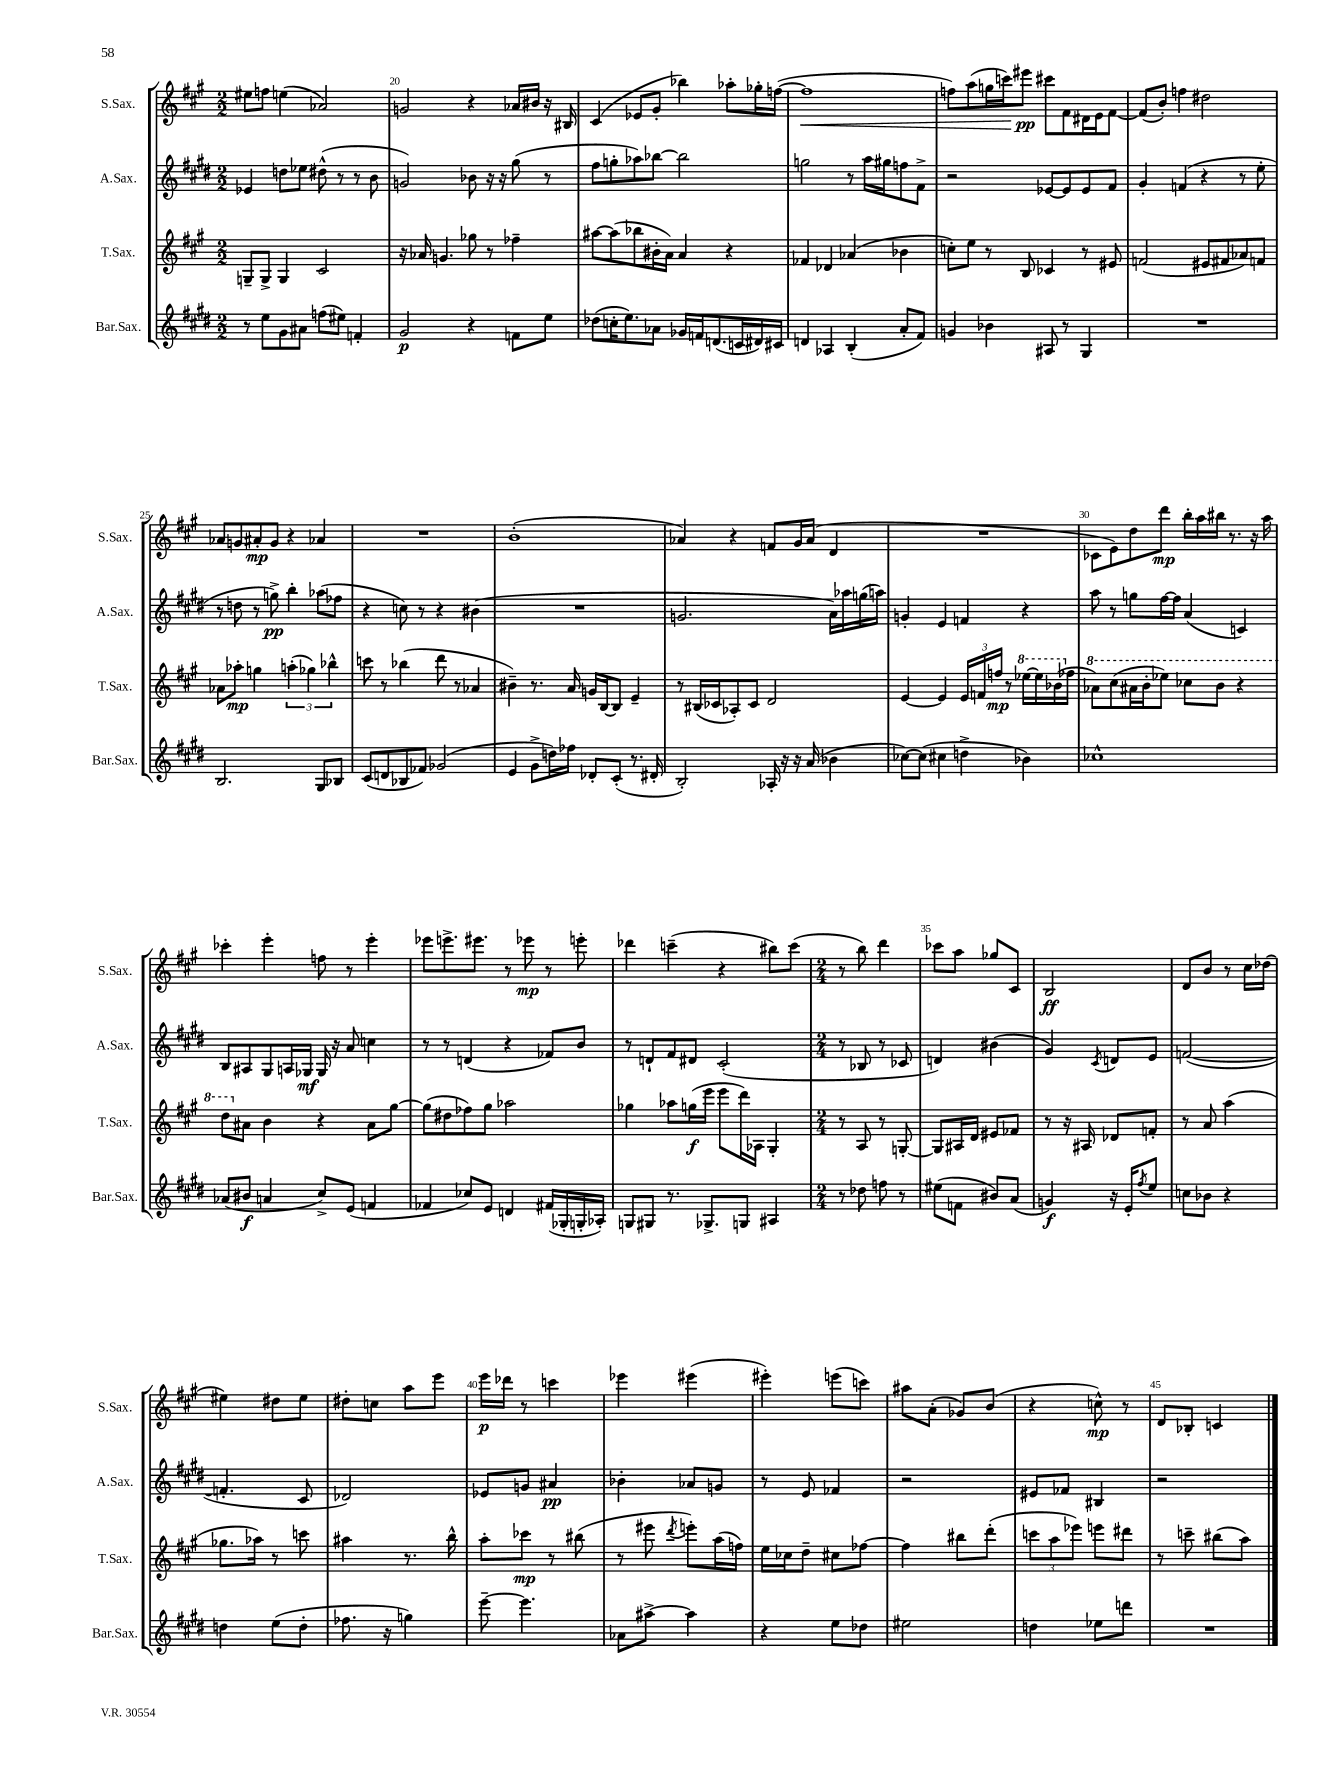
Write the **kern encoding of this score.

**kern	**kern	**kern	**kern
*staff4	*staff3	*staff2	*staff1
*clefG2	*clefG2	*clefG2	*clefG2
*k[f#c#g#d#]	*k[f#c#g#]	*k[f#c#g#d#]	*k[f#c#g#]
*M2/2	*M2/2	*M2/2	*M2/2
8r	8G~	4e-	8ee#
8ee	8G^	.	8ff
8g#	4G	8dd	(4ee
8a#	.	8ee-	.
(8ff	2c#	(8dd#^^	2a-)
8ee#)	.	8r	.
4f'	.	8r	.
.	.	8b	.
=	=	=	=
2g#	16r	2g)	2g
.	16a-	.	.
.	4.g	.	.
4r	8gg-	8b-	4r
.	8r	16r	.
.	.	16r	.
8f	4ff-~	(8gg#	16a-
.	.	.	16b#
8ee	.	8r	16r
.	.	.	16B#
=	=	=	=
(8dd-	[8aa#	8ff#	(4c#
16cc'	(8aa#]	8gg'	.
8.ee)	.	.	.
.	8bb-	8aa-)	8e-
8a-	16b#'	[8bb-	8g#'
.	16a)	.	.
16g-	4a	2bb-]	4bb-)
16f	.	.	.
(8.d	.	.	.
.	4r	.	8aa-'
16c	.	.	.
16d#)	.	.	16gg-'
16c#	.	.	([16ff
=	=	=	=
4d	4f-	2gg	1ff]
4A-	4d-	.	.
(4B'	(4a-	8r	.
.	.	16aa	.
.	.	16gg#	.
8a'	4b-	8ff	.
8f#)	.	8f#^	.
=	=	=	=
4g	8cc')	2r	8ff)
.	8ee	.	(8aa
4b-	8r	.	16gg
.	.	.	16ccc)
.	8B	.	8eee#
8A#	4c-	[8e-	8ccc#
8r	.	8e-]	8f#
4G#	8r	8e-	16d#
.	.	.	16e
.	8e#	8f#	[8f#
=	=	=	=
1r	(2f	4g#'	(8f#]
.	.	.	8b')
.	.	(4f	4ff
.	8e#	4r	2dd#
.	8f#	.	.
.	8a-)	8r	.
.	8f	8ee'	.
=	=	=	=
2.B	8a-	8r	8a-
.	8aa-'	8dd	8g
.	4gg	8r	8a#'
.	.	8gg^)	8g
.	(6aa'	4bb'	4r
.	6gg-)	.	.
8G#	.	(8aa-	4a-
.	6bb-^^	.	.
8B-	.	8ff-	.
=	=	=	=
(8c#	8ccc	4r	1r
8d	8r	.	.
8B-	(4bb-	8cc)	.
8f-)	.	8r	.
(2g-	8ddd	4r	.
.	8r	.	.
.	4a-	(4b#	.
=	=	=	=
4e	4b#~)	1r	(1b'
8g#^	8.r	.	.
16dd)	.	.	.
16ff-	16a	.	.
8d-'	16g	.	.
.	[16B	.	.
(8c#'	8B]	.	.
8.r	4e~	.	.
16d#'	.	.	.
=	=	=	=
2B')	8r	2.g	4a-)
.	(16B#	.	.
.	16c-	.	.
.	8A-')	.	4r
.	8c-	.	.
16A-'	2d	.	8f
16r	.	.	.
16r	.	.	16g#
(16a	.	.	(16a-
4b-	.	16a)	4d
.	.	16aa-	.
.	.	(16gg	.
.	.	16aa)	.
=	=	=	=
[8cc-)	[4e	4g'	1r
(8cc-]	.	.	.
4cc#	4e]	4e	.
4dd^	24e	4f	.
.	24f	.	.
.	24ff	.	.
.	8r	.	.
4b-)	[16eee-	4r	.
.	16eee-]	.	.
.	(16bb-	.	.
.	16ff-	.	.
=	=	=	=
1cc-^^	8aa-)	8aa	8c-
.	(8ccc#	8r	8e)
.	16aa#	8gg	8dd
.	16bb'	.	.
.	8eee-)	[16ff#	8ddd
.	.	16ff#]	.
.	8ccc-	(4a	16bb'
.	.	.	16aa
.	8bb	.	16bb#
.	.	.	8.r
.	4r	4c)	.
.	.	.	16r
.	.	.	16aa
=	=	=	=
(8a-	8ddd	8B	4ccc-'
8b#	8a#	8A#	.
4a	4b	8G#	4eee'
.	.	16A	.
.	.	16G-	.
8cc#^)	4r	16G-	8ff
.	.	16r	.
(8e	.	8a	8r
4f	8a#	4cc	4eee'
.	[8gg#	.	.
=	=	=	=
4f-	(8gg#]	8r	8eee-
.	8dd#	8r	8.eee^
8cc-)	8ff-)	(4d	.
.	.	.	8.eee#
8e	8gg#	.	.
4d	2aa-	4r	8r
.	.	.	8eee-
(16f#	.	8f-)	8r
16G-'	.	.	.
16G'	.	8b	8eee'
16A-')	.	.	.
=	=	=	=
8G	4gg-	8r	4ddd-
8G#	.	8d`	.
8.r	8aa-	8f#	(4ccc~
.	(16gg	8d#	.
8.G-^	16eee	.	.
.	8eee	(2c#'	4r
8G	16ddd)	.	.
.	16A-	.	.
4A#	4G#'	.	8bb#)
.	.	.	(8ccc
=	=	=	=
*M2/4	*M2/4	*M2/4	*M2/4
8r	8r	8r	8r
8dd-	8A	8B-	8bb)
8ff	8r	8r	4ddd
8r	[8G'	8c-	.
=	=	=	=
(8ee#	8G]	4d)	8ccc-
8f	16A#	.	8aa
.	16d	.	.
8b#)	8e#	(4b#	8gg-
(8a	8f-	.	8c#
=	=	=	=
4g)	8r	4g#)	2B
.	16r	.	.
.	16A#	.	.
.	.	8qc#	.
16r	8d-	8d	.
16e'	.	.	.
8qff#	.	.	.
8ee	8f'	8e	.
=	=	=	=
8cc	8r	([2f	8d
8b-	8a	.	8b
4r	(4aa	.	8r
.	.	.	16cc#
.	.	.	(16dd-
=	=	=	=
4dd	8.gg-	4.f']	4ee#)
.	16aa-)	.	.
(8ee	8r	.	8dd#
8dd'	8ccc	8c#	8ee#
=	=	=	=
8.ff-	4aa#	2d-)	8dd#'
.	.	.	8cc
16r	.	.	.
4gg)	8.r	.	8aa
.	.	.	8eee
.	16bb^^	.	.
=	=	=	=
[8eee~	8aa'	8e-	16eee
.	.	.	16ddd-
4.eee]	8ccc-	8g	8r
.	8r	4a#	4ccc
.	(8bb#	.	.
=	=	=	=
8a-	8r	4b-'	4eee-
[8aa#^	8eee#	.	.
.	8qddd	.	.
4aa#]	8eee')	8a-	(4eee#
.	(16aa	8g	.
.	16ff)	.	.
=	=	=	=
4r	16ee	8r	4eee#')
.	16cc-	.	.
.	8dd~	8e	.
8ee	8cc#	4f-	(8eee
8dd-	[8ff-	.	8ccc)
=	=	=	=
2ee#	4ff-]	2r	8aa#
.	.	.	(8a'
.	8bb#	.	8g-)
.	(8ddd'	.	(8b
=	=	=	=
4dd	12ccc	8e#	4r
.	12aa	.	.
.	.	8f-	.
.	12eee-)	.	.
8ee-	8eee	4B#	8cc^^)
8ddd	8ddd#	.	8r
=	=	=	=
2r	8r	2r	8d
.	8ccc~	.	8B-'
.	(8bb#	.	4c
.	8aa)	.	.
==	==	==	==
*-	*-	*-	*-
